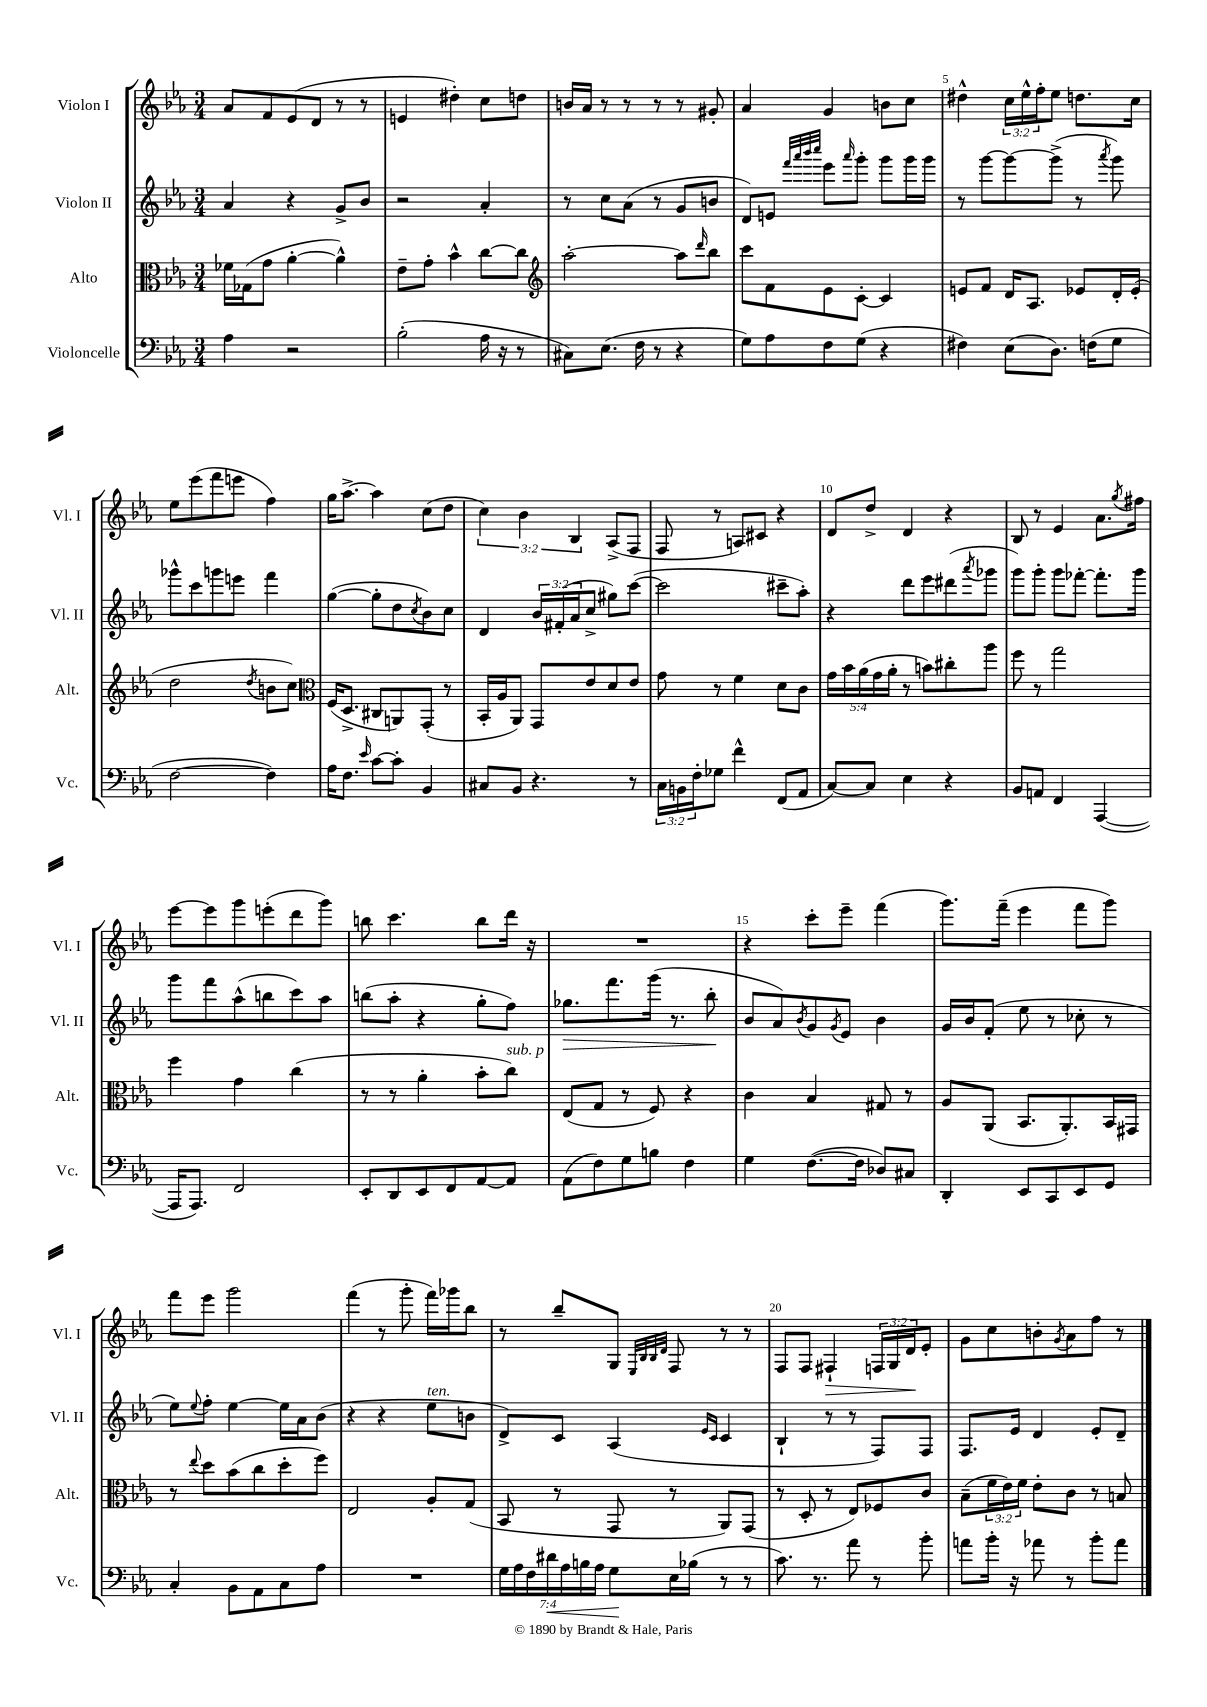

**kern	**dynam	**kern	**kern	**dynam	**kern	**dynam
*part4	*part4	*part3	*part2	*part2	*part1	*part1
*staff4	*staff4	*staff3	*staff2	*staff2	*staff1	*staff1
*I"Violoncelle	*	*I"Alto	*I"Violon II	*	*I"Violon I	*
*I'Vc.	*	*I'Alt.	*I'Vl. II	*	*I'Vl. I	*
*clefF4	*	*clefC3	*clefG2	*	*clefG2	*
*k[b-e-a-]	*	*k[b-e-a-]	*k[b-e-a-]	*	*k[b-e-a-]	*
*M3/4	*	*M3/4	*M3/4	*	*M3/4	*
=1	=1	=1	=1	=1	=1	=1
4A-\	.	16f-X\LL	4a-/	.	8a-/L	.
.	.	(16G-X\J	.	.	.	.
.	.	8g\J	.	.	8f/	.
2r	.	[4a-'\	4r	.	(8e-/	.
.	.	.	.	.	8d/J	.
.	.	4a-^^\])	8g^/L	.	8r	.
.	.	.	8b-/J	.	8r	.
=2	=2	=2	=2	=2	=2	=2
(2B-'\	.	8e-~\L	2r	.	4en/	.
.	.	8g'\J	.	.	.	.
.	.	4b-^^\	.	.	4dd#X'\)	.
16A-\	.	[8cc\L	4a-'/	.	8cc\L	.
16r	.	.	.	.	.	.
8r	.	8cc\J]	.	.	8ddn\J	.
=3	=3	=3	=3	=3	=3	=3
*	*	*clefG2	*	*	*	*
8C#X\L)	.	[2aa-'\	8r	.	16bn/LL	.
.	.	.	.	.	16a-/JJ	.
(8.E-\J	.	.	8cc\L	.	8r	.
.	.	.	(8a-\J	.	8r	.
16F\	.	.	.	.	.	.
8r	.	.	8r	.	8r	.
4r	.	8aa-\L]	8g/L	.	8r	.
.	.	16qqddd/	.	.	.	.
.	.	8bb-\J	8bn/J	.	8g#X'/	.
=4	=4	=4	=4	=4	=4	=4
8G\L)	.	8ccc\L	8d/L)	.	4a-/	.
8A-\	.	8f\	8en/J	.	.	.
.	.	.	32qqfff/LLL	.	.	.
.	.	.	32qqaaa-/	.	.	.
.	.	.	32qqbbb-/	.	.	.
.	.	.	32qqcccc/JJJ	.	.	.
8F\	.	8e-\	8eee-\L	.	4g/	.
.	.	.	16qqaaa-/	.	.	.
(8G\J	.	[8c'\J	8ggg'\J	.	.	.
4r	.	4c/]	8ggg\L	.	8bn\L	.
.	.	.	16ggg\L	.	8cc\J	.
.	.	.	16ggg\JJ	.	.	.
=5	=5	=5	=5	=5	=5	=5
4F#X\)	.	8en/L	8r	.	4dd#X^^\	.
.	.	8f/J	[8ggg\L	.	.	.
(8E-\L	.	16d/KL	8ggg\_	.	24cc\LL	.
.	.	.	.	.	24ee-^^\	.
.	.	8.A-/J	.	.	.	.
.	.	.	.	.	24ff'\J	.
8.D\J)	.	.	(8ggg^\J]	.	8ee-\J	.
.	.	8e-X/L	8r	.	8.ddn\L	.
(16Fn\KL	.	.	.	.	.	.
.	.	.	8qaaa-/	.	.	.
8G\J	.	16d'/L	8ggg\)	.	.	.
.	.	(16e-'/JJ	.	.	16cc\Jk	.
!!LO:LB:g=z
=6	=6	=6	=6	=6	=6	=6
[2F\	.	2dd\	8ggg-X^^\L	.	8ee-\L	.
.	.	.	8ccc\	.	(8eee-\	.
.	.	.	8gggn\	.	8fff\	.
.	.	.	8eeen\J	.	8eeen\J	.
.	.	8qdd/	.	.	.	.
4F\])	.	8bn\L	4fff\	.	4ff\)	.
.	.	8cc\J)	.	.	.	.
=7	=7	=7	=7	=7	=7	=7
*	*	*clefC3	*	*	*	*
16A-\KL	.	(16F/KL	([4gg\	.	16gg\KL	.
8.F\J	.	8.D^/J	.	.	[8.aa-^\J	.
16qqe-/	.	.	.	.	.	.
[8c\L	.	8C#X/L	8gg'\L]	.	4aa-\]	.
8c'\J]	.	8AAn/)	8dd\	.	.	.
.	.	.	8qcc/	.	.	.
4BB-/	.	(8GG'/J	8b-\)	.	(8cc\L	.
.	.	8r	8cc\J	.	8dd\J	.
=8	=8	=8	=8	=8	=8	=8
8C#X/L	.	16BB-'/LL	4d/	.	6cc\)	.
.	.	16A-/J	.	.	.	.
8BB-/J	.	8AA-/J)	.	.	.	.
.	.	.	.	.	6b-\	.
4.r	.	8GG/L	24b-/LL	.	.	.
.	.	.	(24f#X'/	.	.	.
.	.	.	24a-/J	.	6B-/	.
.	.	8e-/	8cc^/J	.	.	.
.	.	8d/	8gg#X\L)	.	(8A-^/L	.
8r	.	8e-/J	([8ccc\J	.	8F/J	.
=9	=9	=9	=9	=9	=9	=9
24C\LL	.	8g\	2ccc\]	.	8F/	.
24BBn\	.	.	.	.	.	.
24F'\J	.	.	.	.	.	.
8G-X\J	.	8r	.	.	8r	.
4f^^\	.	4f\	.	.	8An/L)	.
.	.	.	.	.	8c#X/J	.
(8FF/L	.	8d\L	8ccc#X~\L	.	4r	.
8AA-/J	.	8c\J	8aa-'\J)	.	.	.
=10	=10	=10	=10	=10	=10	=10
[8C/L)	.	20g\LL	4r	.	8d/L	.
.	.	20b-\	.	.	.	.
.	.	(20a-\	.	.	.	.
8C/J]	.	.	.	.	8dd^/J	.
.	.	20g\	.	.	.	.
.	.	20a-'\JJ	.	.	.	.
4E-\	.	8r	8ddd\L	.	4d/	.
.	.	8bn\L)	8eee-\	.	.	.
4r	.	8cc#X'\	(8ddd#X\	.	4r	.
.	.	.	8qaaa-/	.	.	.
.	.	8aa-\J	8ggg-X\J	.	.	.
=11	=11	=11	=11	=11	=11	=11
8BB-/L	.	8ff\	8ggg\L)	.	8B-/	.
8AAn/J	.	8r	8ggg'\J	.	8r	.
4FF/	.	2gg\	8ggg\L	.	4e-/	.
.	.	.	[8fff-X'\J	.	.	.
([4AAA-/	.	.	8.fff-'\L]	.	8.a-\L	.
.	.	.	.	.	8qgg/	.
.	.	.	16ggg\Jk	.	16ff#X\Jk	.
!!LO:LB:g=z
=12	=12	=12	=12	=12	=12	=12
16AAA-/KL]	.	4ff\	8ggg\L	.	[8eee-\L	.
8.AAA-/J)	.	.	.	.	.	.
.	.	.	8fff\	.	8eee-\]	.
2FF/	.	4g\	(8aa-^^\	.	8ggg\	.
.	.	.	8bbn\	.	(8eeen'\	.
.	.	(4cc\	8ccc\)	.	8ddd\	.
.	.	.	8aa-\J	.	8ggg\J)	.
=13	=13	=13	=13	=13	=13	=13
8EE-'/L	.	8r	(8bbn\L	.	8bbn\	.
8DD/	.	8r	8aa-'\J	.	4.ccc\	.
8EE-/	.	4a-'\	4r	.	.	.
8FF/	.	.	.	.	.	.
[8AA-/	.	8b-'\L	8gg'\L	.	8bb\L	.
!	!	!LO:TX:a:i:t=sub. p	!	!	!	!
8AA-/J]	.	8cc\J)	8ff\J)	.	16ddd\Jk	.
.	.	.	.	.	16r	.
=14	=14	=14	=14	=14	=14	=14
!	!	!	!	!LO:HP:b	!	!
(8AA-\L	.	(8E-/L	8.gg-X\L	>	2.r	.
8F\)	.	8G/J	.	.	.	.
.	.	.	8.fff\	.	.	.
8G\	.	8r	.	.	.	.
8Bn\J	.	8F/)	(16ggg\Jk	.	.	.
.	.	.	8.r	.	.	.
4F\	.	4r	.	.	.	.
.	.	.	8bb-'\	.	.	.
.	.	.	.	]	.	.
=15	=15	=15	=15	=15	=15	=15
4G\	.	4c\	8b-/L	.	4r	.
.	.	.	8a-/)	.	.	.
.	.	.	8qb-/	.	.	.
([8.F\L	.	4B-/	8g/	.	8ccc'\L	.
.	.	.	8qg/	.	.	.
.	.	.	8e-/J	.	8eee-~\J	.
16F\Jk]	.	.	.	.	.	.
8D-X/L)	.	8G#X/	4b-\	.	(4fff\	.
8C#X/J	.	8r	.	.	.	.
=16	=16	=16	=16	=16	=16	=16
4DD'/	.	8A-/L	16g/LL	.	8.ggg\L)	.
.	.	.	16b-/J	.	.	.
.	.	(8AA-/J	(8f'/J	.	.	.
.	.	.	.	.	(16fff~\Jk	.
8EE-/L	.	8.BB-/L	8ee-\	.	4eee-\	.
8CC/	.	.	8r	.	.	.
.	.	8.AA-'/)	.	.	.	.
8EE-/	.	.	8cc-X'\	.	8fff\L	.
8GG/J	.	16BB-/L	8r	.	8ggg\J)	.
.	.	16GG#X/JJ	.	.	.	.
!!LO:LB:g=z
=17	=17	=17	=17	=17	=17	=17
4C'/	.	8r	8ee-\L)	.	8fff\L	.
.	.	8qqee-/	8qqee-/	.	.	.
.	.	8dd\L	8ff'\J	.	8eee-\J	.
8BB-\L	.	(8b-\	[4ee-\	.	2ggg\	.
8AA-\	.	8cc\	.	.	.	.
8C\	.	8dd'\	16ee-\LL]	.	.	.
.	.	.	16a-\J	.	.	.
8A-\J	.	8ff\J)	(8b-\J	.	.	.
=18	=18	=18	=18	=18	=18	=18
2.r	.	2E-/	4r	.	(4fff\	.
.	.	.	4r	.	8r	.
.	.	.	.	.	8ggg'\	.
!	!	!	!LO:TX:a:i:t=ten.	!	!	!
.	.	8A-'/L	8ee-\L	.	16fff\LL)	.
.	.	.	.	.	16ggg-X\J	.
.	.	(8G/J	8bn\J	.	8bb-\J	.
=19	=19	=19	=19	=19	=19	=19
28G\LL	.	8BB-/	8d^/L)	.	8r	.
28A-\	.	.	.	.	.	.
28F\	.	.	.	.	.	.
!	!LO:HP:b	!	!	!	!	!
28d#X\	<	.	.	.	.	.
.	.	8r	8c/J	.	8bb-~/L	.
28A-\	.	.	.	.	.	.
28Bn\	.	.	.	.	.	.
28A-\JJ	.	.	.	.	.	.
8G\L	.	8GG/	(4A-/	.	8G/J	.
.	.	.	.	.	32qqE-/LLL	.
.	.	.	.	.	32qqB-/	.
.	.	.	.	.	32qqB-/	.
.	.	.	.	.	32qqd/JJJ	.
16E-\L	[	8r	.	.	8F/	.
(16B-X\JJ	.	.	.	.	.	.
.	.	.	16qqe-/LL	.	.	.
.	.	.	16qqc/JJ	.	.	.
8r	.	8AA-/L)	4c/	.	8r	.
8r	.	(8GG/J	.	.	8r	.
=20	=20	=20	=20	=20	=20	=20
8.c\)	.	8r	4B-`/	.	8F/L	.
.	.	8D'/	.	.	8F/J	.
8.r	.	.	.	.	.	.
!	!	!	!	!	!	!LO:HP:b
.	.	8r	8r	.	4F#X`/	>
8a-\	.	8E-/L)	8r	.	.	.
8r	.	8F-X/	8F/L)	.	24Fn/LL	.
.	.	.	.	.	24G/	.
.	.	.	.	.	24d/J	.
8b-'\	.	8c/J	8F/J	.	8e-'/J	]
=21	=21	=21	=21	=21	=21	=21
8an\L	.	(8B-~\L	8.F/L	.	8g\L	.
16b-'\Jk	.	24f\L	.	.	8cc\	.
.	.	24e-\)	.	.	.	.
16r	.	.	16e-/Jk	.	.	.
.	.	24f\JJ	.	.	.	.
8a-X\	.	8e-'\L	4d/	.	8bn'\	.
.	.	.	.	.	8qg/	.
8r	.	8c\J	.	.	8a-\	.
8b-'\L	.	8r	8e-'/L	.	8ff\J	.
8a-\J	.	8Bn/	8d~/J	.	8r	.
==	==	==	==	==	==	==
*-	*-	*-	*-	*-	*-	*-
